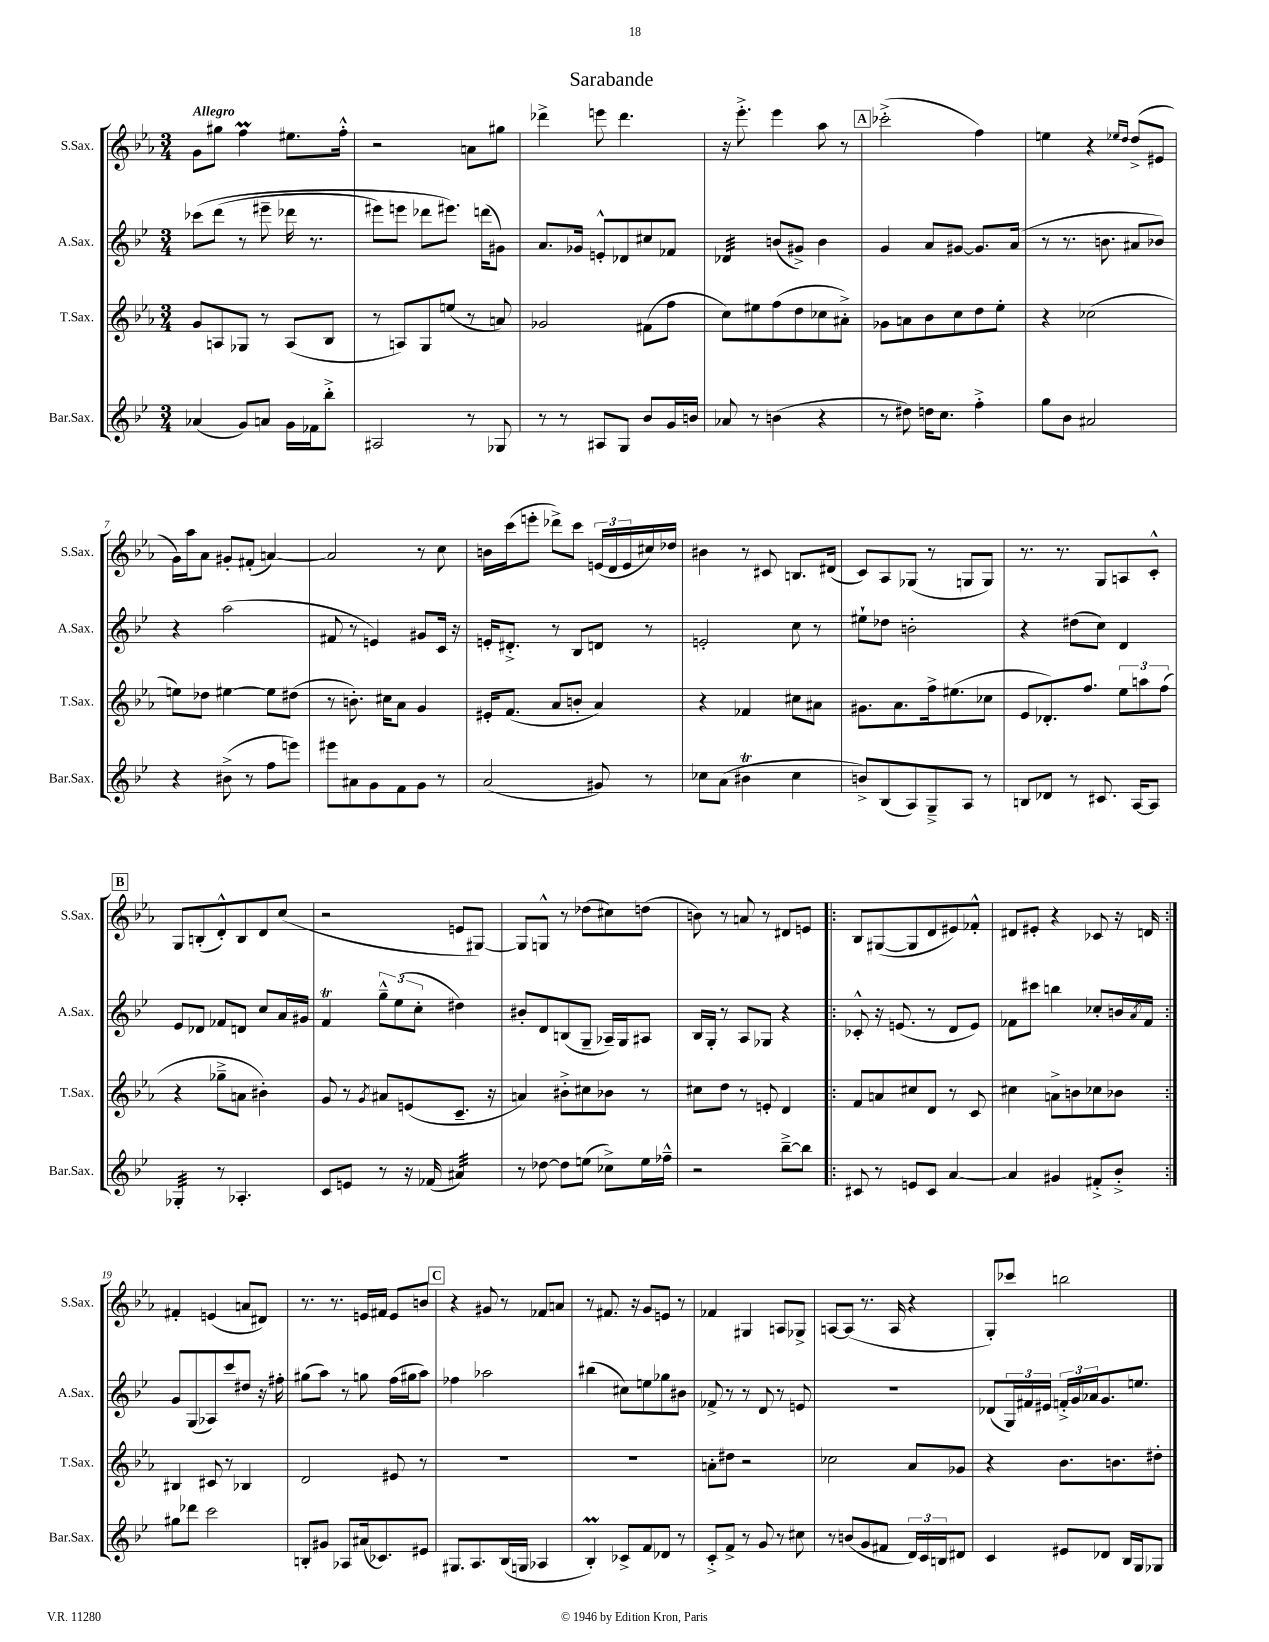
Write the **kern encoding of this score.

**kern	**kern	**kern	**kern
*staff4	*staff3	*staff2	*staff1
*clefG2	*clefG2	*clefG2	*clefG2
*k[b-e-]	*k[b-e-a-]	*k[b-e-]	*k[b-e-a-]
*M3/4	*M3/4	*M3/4	*M3/4
(4a-	8g	&(8ccc-	8g
.	8A	(8ddd	8gg#
8g)	8G-	8r	4ff
8a	8r	8eee#~	.
16g	(8A	16ddd-	8.ee#
16f-	.	8.r	.
8bb-'^	8B-	.	.
.	.	.	16ff'^^
=	=	=	=
2A#	8r	8eee#)	2r
.	8A)	8eee	.
.	8G	8ddd-	.
.	(8ee	8.eee#&)	.
8r	8r	.	8a
.	.	(16ddd	.
8G-	8a)	8g#)	8gg#
=	=	=	=
8r	2g-	8.a	4ddd-^
8r	.	.	.
.	.	16g-	.
8A#	.	8e'^^	8eee
8G	.	8d-	4.ddd-
8b-	(8f#	8cc#	.
16g	8ff	8f-	.
16b	.	.	.
=	=	=	=
8a-	8cc)	4d-	16r
.	.	.	8.eee-'^
8r	8ee#	.	.
(4b	(8ff	(8b	4eee-
.	8dd	8g#^)	.
4r	8cc-	4b	8aa-
.	8a#'^)	.	8r
=	=	=	=
8r	8g-	4g	(2ccc-'^
8dd#)	8a	.	.
16dd	8b-	8a	.
8.cc	.	.	.
.	8cc	[8g#	.
4ff'^	8dd	8.g#]	4ff)
.	8ee-'	.	.
.	.	(16a	.
=	=	=	=
8gg	4r	8r	4ee
8b-	.	8.r	.
2a#	(2cc-	.	4r
.	.	8.b	.
.	.	.	16qqee-
.	.	.	16qqdd
.	.	8a#	(8dd^
.	.	8b-)	8e#
=	=	=	=
4r	8ee)	4r	16g)
.	.	.	16aa-
.	8dd-	.	8a-
(8b#^	[4ee#	(2aa	8g#'
8r	.	.	(8f#'
8ff	8ee#]	.	[4a)
8eee)	(8dd#	.	.
=	=	=	=
8eee#	8r	8f#	2a]
8a#	8.b')	8r	.
8g	.	4e)	.
.	16cc#	.	.
8f	8a-	.	.
8g	4g	8g#	8r
8r	.	16c	8cc
.	.	16r	.
=	=	=	=
(2a	16e#'	16e'	16b
.	(8.f	8.d#'^	(16ccc
.	.	.	8eee'
.	8a-	8r	8ddd-^)
.	8b'	8B-	8ccc
8g#)	4a-)	8d	(24e
.	.	.	24d
.	.	.	24e
8r	.	8r	16cc#)
.	.	.	16dd-
=	=	=	=
8cc-	4r	2e'	4b#
(8a	.	.	.
4b#	4f-	.	8r
.	.	.	8c#
4cc-	8cc#	8cc	8.B
.	8a#	8r	.
.	.	.	(16d#
=	=	=	=
8b^)	8.g#	8ee#`	8c)
(8B-	.	8dd-	8A-
.	8.a-	.	.
8A)	.	2b'	(8G-
8G~^	16ff^	.	8r
.	(8.ee#	.	.
8A	.	.	8G
8r	8cc-	.	8G)
=	=	=	=
8B	8e-	4r	8.r
8d-	8.d-')	.	.
.	.	.	8.r
8r	.	(8dd#	.
.	8.ff	.	.
8.c#	.	8cc)	8G
.	12ee-	4d	8A
[16A	.	.	.
.	12aa	.	.
8A]	.	.	8c'^^
.	(12ff	.	.
=	=	=	=
4G-'	4r	8e-	8G
.	.	8d-	(8B'
8r	8gg-~^	8f-	8d'^^)
4.A-'	8a	8d	8B
.	4b#')	8cc	8d
.	.	16a	(8cc
.	.	16g#	.
=	=	=	=
8c	8g	4f	2r
8e	8r	.	.
.	8qg	.	.
8r	8a#	12gg~^^	.
.	.	(12ee-	.
16r	(8e	.	.
.	.	12cc'	.
(16f-	.	.	.
4a#)	8.c~	4dd#)	8e
.	.	.	[8G#)
.	16r	.	.
=	=	=	=
8r	4a)	8b#'	8G#]
[8dd-	.	8d	8G^^
8dd-]	8b#'^	(8B	8r
(8ee	8cc#	8G~	(8dd-
8cc-^)	8b-	16A-~)	8cc#)
.	.	16G	.
16ee	8r	8A#	(8dd
16ff-~^^	.	.	.
=	=	=	=
2r	8cc#	16B-	8b)
.	.	16G'	.
.	8dd	8r	8r
.	8r	8A	8a
.	8e'	8G-	8r
[8bb-~^	4d	4r	8d#
8bb-]	.	.	8e
=!|:	=!|:	=!|:	=!|:
8c#	8f	8c-'^^	8B-
8r	8a	16r	([8G#
.	.	(8.e	.
8e	8cc#	.	8G#]
8c#	8d	8r	8d
[4a	8r	8d	8e#)
.	8c	8e)	8f-'^^
=	=	=	=
4a]	4cc#	8f-	8d#
.	.	8ccc#	8e#'
4g#	8a^	4bb	4r
.	8b	.	.
8f#'^	8cc-	8cc-'	8c-
8b-'^	8b-	16b	16r
.	.	8qa	.
.	.	16f-	16d
=:|!	=:|!	=:|!	=:|!
8gg#	4B#	8g	4f#'
8ddd-	.	(8G	.
2ccc	8c#	8A-)	(4e
.	8r	8ccc	.
.	4B-	8dd#	8a
.	.	16r	8d#)
.	.	16ff#'	.
=	=	=	=
8B'	2d	(8gg#	8.r
8g#	.	8aa)	.
.	.	.	8.r
8A-	.	8r	.
(16a#	.	8gg	16e
8.c-)	.	.	16f#
.	8e#	(16ff	8e
.	.	16gg#	.
8e#	8r	8aa)	8b
=	=	=	=
8.G#	2.r	4ff-	4r
8.A	.	.	.
.	.	2aa-	8g#
(16B-	.	.	8r
16G	.	.	.
4A-	.	.	8f-
.	.	.	8a
=	=	=	=
4B-')	2.r	(4bb#	8r
.	.	.	8.f#
8c-^	.	8cc#)	.
.	.	.	16r
8f	.	8ee	8g
8d-	.	8gg-	8e
8r	.	8b#	8r
=	=	=	=
8c'^	8a'	8f-^	4f-
8f^	8dd#	8r	.
8r	2r	8r	4G#
8g	.	8d	.
8r	.	8r	8A
8cc#	.	8e	8G-^
=	=	=	=
8r	2cc-	2.r	[8A
(8b	.	.	(8A]
8g	.	.	8.r
8f#	.	.	.
.	.	.	16A
24d)	8a-	.	4r
24c	.	.	.
24B	.	.	.
8d#	8g-	.	.
=	=	=	=
4c	4r	(8d-	8G')
.	.	24G)	8ccc-
.	.	24f#	.
.	.	24e#	.
8e#	8.b-	24f'^	2bb
.	.	24g	.
.	.	24a-	.
8d-	.	8.g	.
.	8.b	.	.
16B-	.	.	.
16G	.	8.ee	.
8G-	8dd#'	.	.
==	==	==	==
*-	*-	*-	*-
